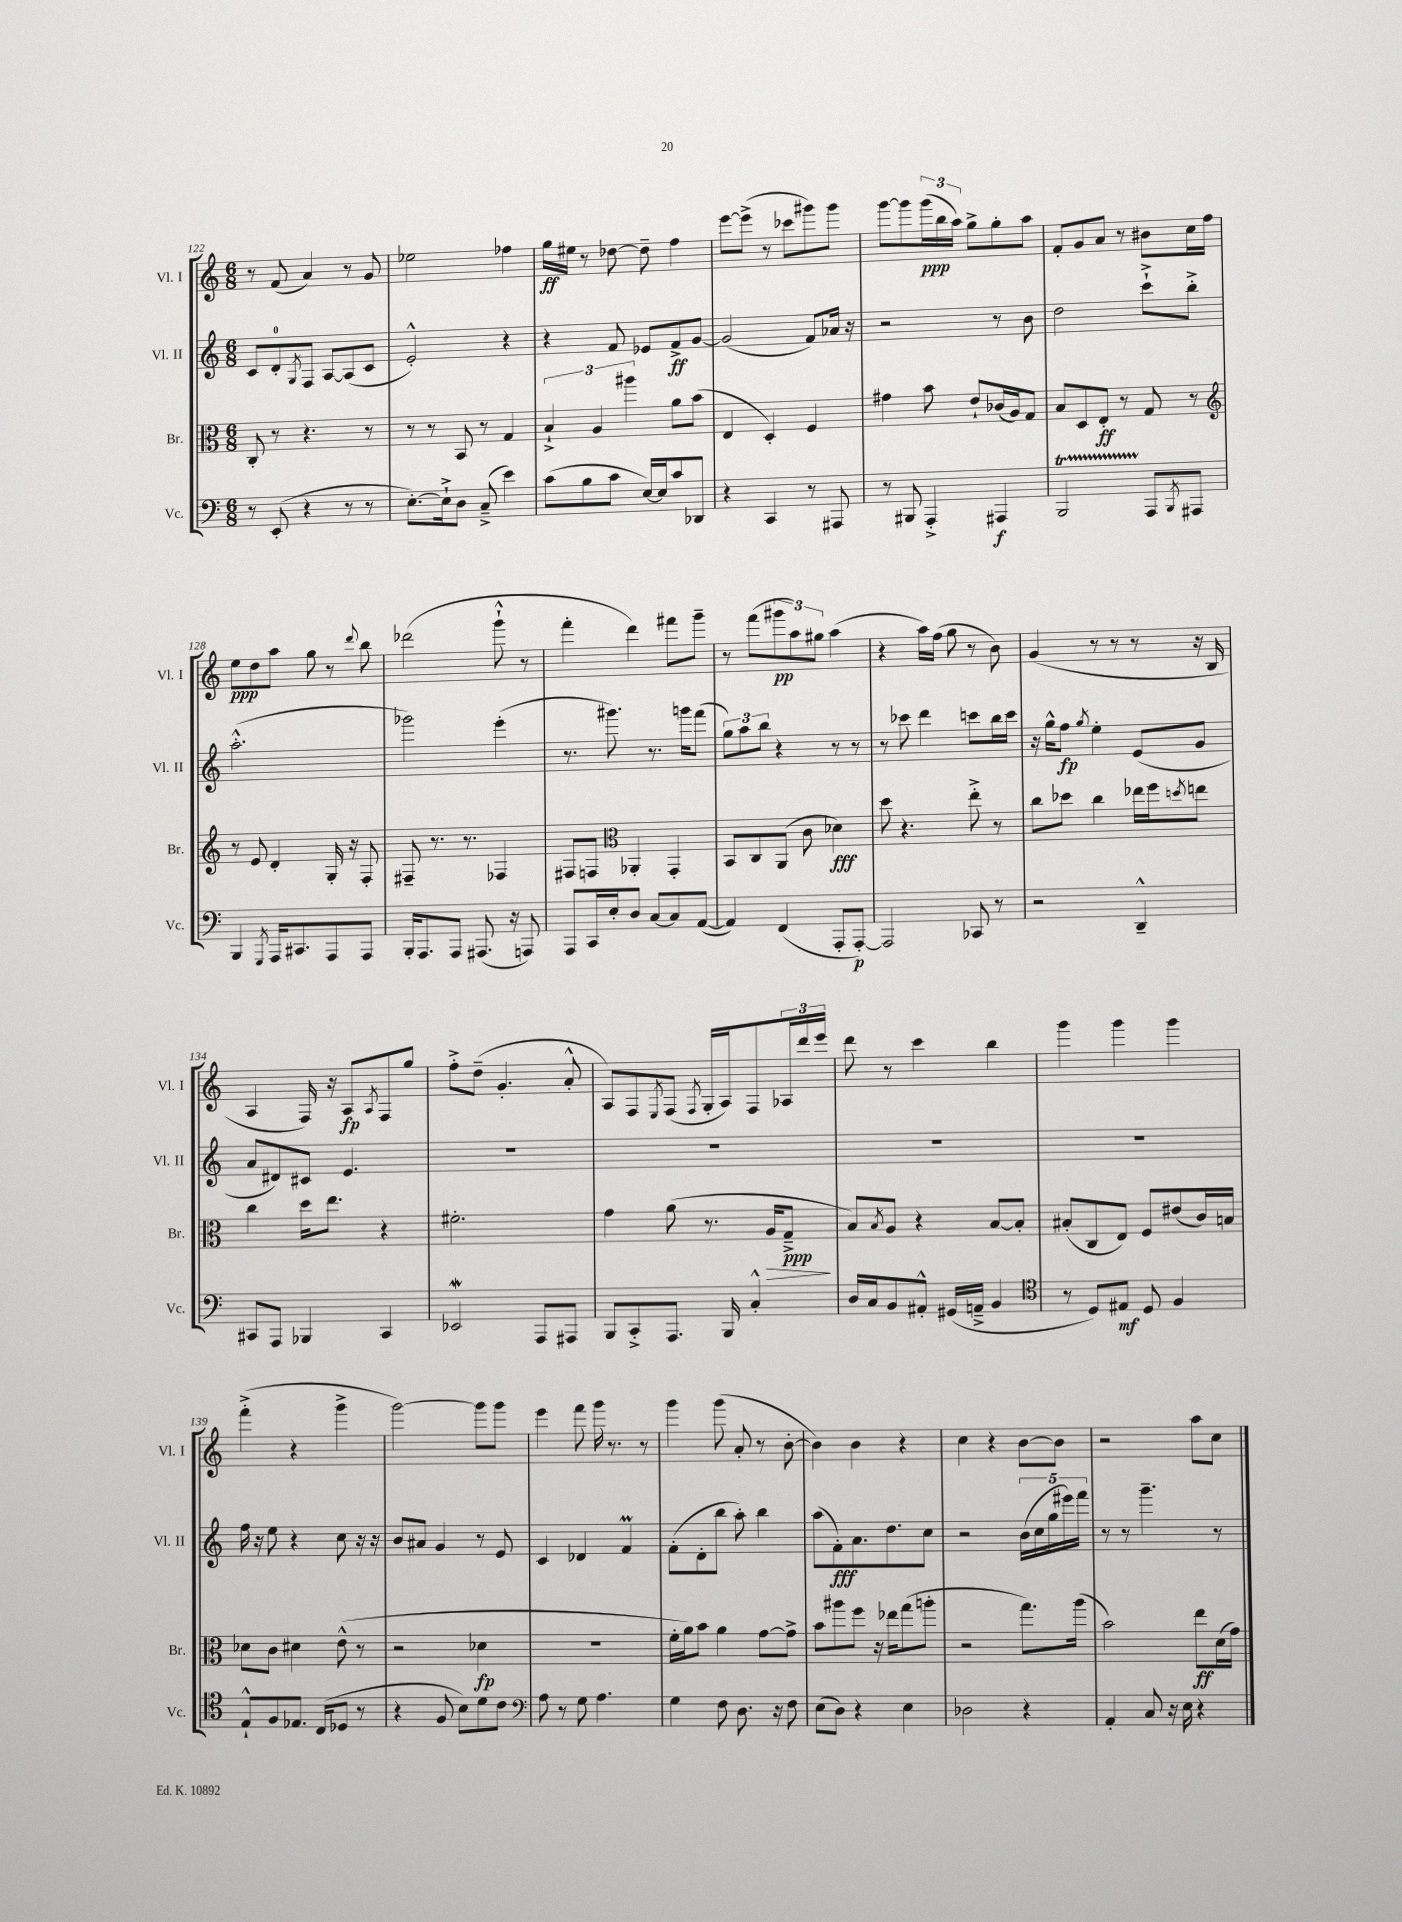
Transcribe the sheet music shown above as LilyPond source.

<<
\new StaffGroup <<
\new Staff = "s0" \with { instrumentName = "Vl. I" shortInstrumentName = "Vl. I" } {
    \clef treble \key c \major \numericTimeSignature \time 6/8
    r8 f'8( a'4) r8 g'8 |
    ees''2 fes''4 |
    g''16\ff eis''16 r8 des''8~ des''8-- f''4 |
    e'''8~ e'''8->( r8 ces'''8 gis'''8) gis'''8 |
    g'''8~ g'''8 \tuplet 3/2 { g'''16\ppp( b''16 a''16) } g''8-> g''8-. a''8 |
    f'8-. g'8 a'8 r8 bis'8 c''16 f''16 |
    e''8\ppp d''8 a''8 g''8 r8 \appoggiatura { d'''8 } b''8 |
    des'''2( g'''8-!-^ r8 |
    f'''4-. d'''4) fis'''8 g'''8-- |
    r8 f'''8( \tuplet 3/2 { gis'''8\pp a''8) gis''8 } a''4( |
    r4 a''16) f''16( g''8 r8 b'8) |
    g'4( r8 r8 r8 r16 b16 |
    a4 f16) r16 a8\fp \acciaccatura { a8 } f8 g''8 |
    f''8-.-> d''8--( g'4.-. a'8-.-^ |
    a8) f8 \acciaccatura { e8 } f8( \acciaccatura { f8 } g16-. a16) f8 \tuplet 3/2 { aes16 d'''16 e'''16 } |
    d'''8 r8 c'''4 b''4 |
    g'''4 g'''4 g'''4 |
    f'''4-.->( r4 g'''4-> |
    g'''2~) g'''8 g'''8 |
    e'''4 f'''8 g'''16 r8. r8 |
    g'''4 g'''8( a'8-. r8 b'8~-. |
    b'4) b'4 r4 |
    c''4 r4 b'8~ b'8 |
    r2 a''8 c''8 \bar "|." |
}
\new Staff = "s1" \with { instrumentName = "Vl. II" shortInstrumentName = "Vl. II" } {
    \clef treble \key c \major \numericTimeSignature \time 6/8
    c'8 d'8-0-. \acciaccatura { g8 } f8 a8~ a8( c'8 |
    e'2-.-^) r4 |
    r4 f'8 ees'8 f'8->\ff g'8~ |
    g'2( f'8) aes'16 r16 |
    r2 r8 b'8 |
    d''2 c'''8-!-> b''8-.-> |
    a''2.-.-^( |
    ges'''2) e'''4-.( |
    r8. gis'''8.) r8. g'''16 f'''8( |
    \tuplet 3/2 { g''8) a''8 b''8 } r4 r8 r8 |
    r8 ces'''8 d'''4 c'''8 b''16 c'''16 |
    r16 g''16-^ f''8\fp \acciaccatura { g''8 } e''4-. e'8( g'8 |
    a'8 dis'8) cis'8 e'4. |
    R2. |
    R2. |
    R2. |
    R2. |
    f''16 r16 e''8 r4 c''8 r16 r16 |
    b'8 ais'8 g'4 r8 e'8 |
    c'4 des'4 f'4\prall |
    f'8-.( d'8-. b''8 a''8-.) b''4 |
    a''8( f'8-.\fff) a'8. d''8. c''8 |
    r2 \tuplet 5/4 { b'16( c''16 g''16 eis'''16) f'''16 } |
    r8 r8 g'''4.-- r8 \bar "|." |
}
\new Staff = "s2" \with { instrumentName = "Br." shortInstrumentName = "Br." } {
    \clef alto \key c \major \numericTimeSignature \time 6/8
    c8-. r8 r4. r8 |
    r8 r8 b,8 r8 g4 |
    \tuplet 3/2 { b4-!-> a4 ais''4 } a'8 b'8( |
    e4 d4-.) f4 |
    gis'4 b'8 e'8-! ces'16( a16) g8 |
    b8 d8 e8-.\ff r8 g8 r8 |
    \clef treble r8 e'8 d'4-. g16-. r16 f8-. |
    fis8-- r8. r8. fes4 |
    fis8 f8 \clef alto aes,4-. g,4-. |
    b,8 c8 a,8( c'8 des'4\fff) |
    d''8 r4. e''8-.-> r8 |
    c''8 des''8 c''4 ees''16 f''16 \acciaccatura { d''8 } e''8 |
    c''4 d''16 e''8. r4 |
    fis'2.-. |
    g'4 a'8( r8. a16\> g8--->\ppp\! |
    b8) \acciaccatura { b8 } a8 r4 b8~ b8-. |
    bis8-.( c8 e8) f8 eis'8( c'16) b16 |
    des'8 c'8 dis'4 e'8-^( r8 |
    r2 des'4\fp |
    R2. |
    f'16-. a'16) b'8 a'4 g'8~ g'8-> |
    b'8 ais''8 f''8 r16 ees''16 g''8( a''8-. |
    r2 g''8.) a''16( |
    b'2) e''8\ff d'16( g'16) \bar "|." |
}
\new Staff = "s3" \with { instrumentName = "Vc." shortInstrumentName = "Vc." } {
    \clef bass \key c \major \numericTimeSignature \time 6/8
    r8 e,8-.( r4 r8 r8 |
    e8.~-.) e16-!-> d8 c8--->( e'4) |
    c'8( b8 c'8 e16~) e16 c'8 des,8 |
    r4 c,4 r8 ais,,8 |
    r8 bis,,8 a,,4-.-> ais,,4\f |
    b,,2\startTrillSpan a,,8\stopTrillSpan \acciaccatura { b,,8 } ais,,8 |
    b,,4 \acciaccatura { g,,8 } a,,16 cis,8. a,,8 a,,8 |
    b,,16-. a,,8. a,,8 ais,,8.( r16 a,,8) |
    a,,8 c,16 e16-. d8 c8~ c8 a,8~( |
    a,4) f,4( a,,8-. a,,8~-.\p) |
    a,,2 ces,8 r8 |
    r2 d,4---^ |
    cis,8 a,,8 bes,,4 cis,4 |
    ees,2\mordent a,,8 ais,,8 |
    b,,8 c,8-.-> a,,8. b,,16 c4-.-^ |
    d16 c16 b,8 ais,8-.-^ gis,16( a,16---> b,4 |
    \clef tenor r8 d8) eis8\mf d8 f4 |
    e8-!-^ f8 ees8. c16( des8 r8 |
    r4 f8 b8) d'8 c'8 |
    \clef bass a8 r8 g8 a4. |
    g4 f8 d8. r16 f8 |
    e8( d8) r4 e4 |
    des2 r4 |
    a,4-. c8 r16 e16 r4 \bar "|." |
}
>>
>>
\layout { \context { \Score currentBarNumber = #122 } }
